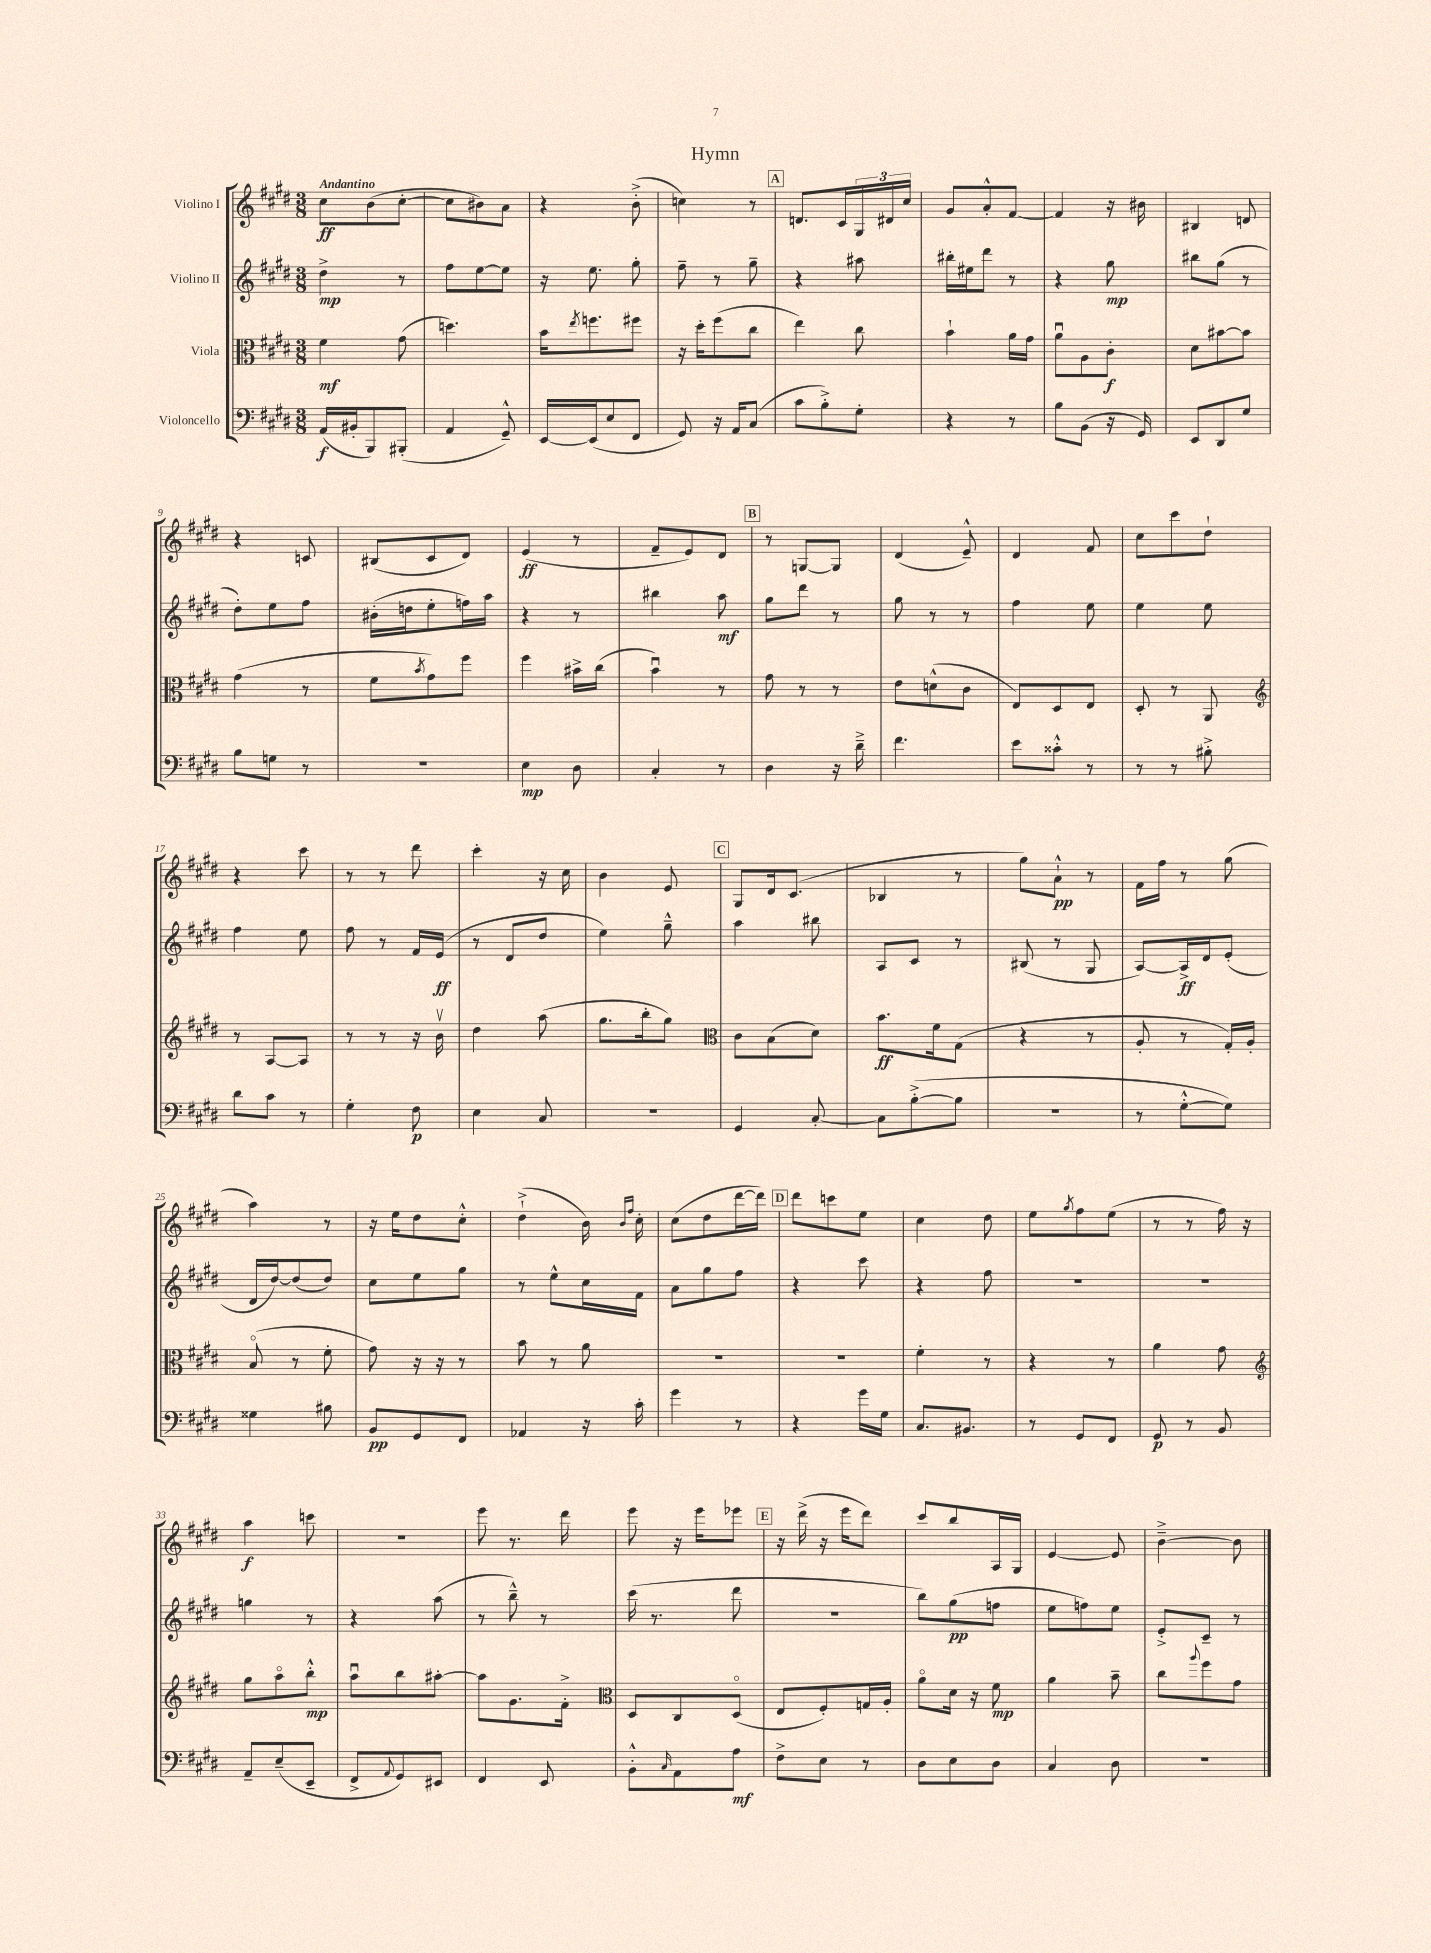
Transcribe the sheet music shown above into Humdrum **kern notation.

**kern	**kern	**kern	**kern
*staff4	*staff3	*staff2	*staff1
*clefF4	*clefC3	*clefG2	*clefG2
*k[f#c#g#d#]	*k[f#c#g#d#]	*k[f#c#g#d#]	*k[f#c#g#d#]
*M3/8	*M3/8	*M3/8	*M3/8
(16AA	4f#	4dd#^	8cc#
16BB#'	.	.	.
8BBB)	.	.	(8b
(8BBB#'	(8g#	8r	[8cc#'
=	=	=	=
4AA	4.dd)	8ff#	8cc#]
.	.	[8ee	8b#)
8GG#~^^)	.	8ee]	8a
=	=	=	=
[16EE	16b	16r	4r
.	8qee	.	.
(16EE]	8.ff	8.ee	.
8E	.	.	.
8FF#	8ff#	8gg#'	(8b'^
=	=	=	=
8GG#)	16r	8ff#~	4cc)
.	16dd#'	.	.
16r	(8ff#	8r	.
16AA	.	.	.
(8C#	8cc#	8gg#~	8r
=	=	=	=
8c#	4ee)	4r	8.d
8B'^)	.	.	.
.	.	.	16c#
8G#'	8cc#	8aa#	24G#
.	.	.	24d#
.	.	.	24cc#
=	=	=	=
4r	4b`	16bb#'	8g#
.	.	16ee#	.
.	.	8ddd#	8a'^^
8r	16a	8r	[8f#
.	16g#	.	.
=	=	=	=
8B	8au	4r	4f#]
(8BB	8A	.	.
16r	8c#'	8gg#	16r
16GG#)	.	.	16b#
=	=	=	=
8EE	8d#	8bb#	4B#
8DD#	[8b#	(8gg#	.
8G#	8b#]	8r	8d
=	=	=	=
8B	(4g#	8dd#')	4r
8G	.	8ee	.
8r	8r	8ff#	8c
=	=	=	=
4.r	8f#	(16b#'	(8B#
.	.	16dd	.
.	8qb	.	.
.	8g#)	8ee'	8c#
.	8ff#	16ff)	8d#)
.	.	16aa	.
=	=	=	=
4E	4ff#	4r	(4e
8D#	16b#^	8r	8r
.	(16cc#	.	.
=	=	=	=
4C#'	4bu)	4bb#	8f#~
.	.	.	8e)
8r	8r	8aa	8d#
=	=	=	=
4D#	8g#	8gg#	8r
.	8r	8ddd#	[8G
16r	8r	8r	8G]
16d#~^	.	.	.
=	=	=	=
4.f#	8e	8gg#	(4d#
.	(8d^^	8r	.
.	8c#	8r	8e~^^)
=	=	=	=
8e	8E)	4ff#	4d#
8c##'^^	8D#	.	.
8r	8E	8ee	8f#
=	=	=	=
8r	8D#'	4ee	8cc#
8r	8r	.	8ccc#
8B#'^	8AA	8ee	8dd#`
=	=	=	=
*	*clefG2	*	*
8d#	8r	4ff#	4r
8c#	[8A	.	.
8r	8A]	8ee	8ccc#
=	=	=	=
4G#'	8r	8ff#	8r
.	8r	8r	8r
8F#	16r	16f#	8ddd#
.	16bv	(16e	.
=	=	=	=
4E	4dd#	8r	4ccc#'
.	.	8d#	.
8C#	(8aa	8dd#	16r
.	.	.	16cc#
=	=	=	=
4.r	8.gg#	4ee)	4b
.	16bb'	.	.
.	8gg#)	8gg#~^^	8e
=	=	=	=
*	*clefC3	*	*
4GG#	8c#	4aa	8G#
.	(8B	.	16d#
.	.	.	(8.c#
[8C#'	8d#)	8bb#	.
=	=	=	=
8C#]	8.b	8A	4B-
([8B'^	.	8c#	.
.	16f#	.	.
8B]	(8G#	8r	8r
=	=	=	=
4.r	4r	(8B#	8gg#)
.	.	8r	8a`^^
.	8r	8G#	8r
=	=	=	=
8r	8A'	[8A)	16f#
.	.	.	16ff#
[8G#'^^	8r	16A^]	8r
.	.	16d#	.
8G#])	16G#')	(8e'	(8gg#
.	16A'	.	.
=	=	=	=
4G##	(8Bo	16d#	4aa)
.	.	[16dd#)	.
.	8r	(8dd#]	.
8B#	8f#'	8dd#)	8r
=	=	=	=
8BB	8g#)	8cc#	16r
.	.	.	16ee
8GG#	16r	8ee	8dd#
.	16r	.	.
8FF#	8r	8gg#	8cc#'^^
=	=	=	=
4AA-	8b	8r	(4dd#`^
.	8r	8ee^^	.
16r	8a	16cc#	16b)
.	.	.	16qqb
.	.	.	16qqff#
16c#'	.	16f#	16cc#'
=	=	=	=
4g#	4.r	8a	(8cc#
.	.	8gg#	8dd#
8r	.	8ff#	[16ddd#
.	.	.	16ddd#])
=	=	=	=
4r	4.r	4r	8ddd#
.	.	.	8ccc
16g#	.	8ccc#	8ee
16G#	.	.	.
=	=	=	=
8.C#	4f#'	4r	4cc#
8.BB#	.	.	.
.	8r	8ff#	8dd#
=	=	=	=
8r	4r	4.r	8ee
.	.	.	8qgg#
8GG#	.	.	8ff#
8FF#	8r	.	(8ee
=	=	=	=
8GG#	4a	4.r	8r
8r	.	.	8r
8BB	8g#	.	16ff#)
.	.	.	16r
=	=	=	=
*	*clefG2	*	*
8AA~	8gg#	4gg	4aa
(8E~	8aao	.	.
8EE~	8bb'^^	8r	8ccc
=	=	=	=
8FF#^	8aau	4r	4.r
8qqAA	.	.	.
8GG#)	8bb	.	.
8EE#	[8aa#'	(8aa	.
=	=	=	=
4FF#	8aa#]	8r	8eee
.	8.g#	8bb~^^)	8.r
8EE	.	8r	.
.	16f#'^	.	16ddd#
=	=	=	=
*	*clefC3	*	*
8BB'^^	8D#	(16ccc#	8eee
.	.	8.r	.
16qqC#	.	.	.
8AA	8C#	.	16r
.	.	.	16eee
8A	(8D#o	8ddd#	8eee-
=	=	=	=
8F#^	8E	4.r	16r
.	.	.	(16ddd#^
8E	8F#')	.	16r
.	.	.	16eee
8r	16G	.	8ddd#)
.	16A'	.	.
=	=	=	=
8D#	8ao	8bb)	8ccc#
8E	16d#	(8gg#	8bb
.	16r	.	.
8D#	8f#	8ff	16A
.	.	.	16G#
=	=	=	=
4C#	4a	8ee	[4e
.	.	8ff)	.
8D#	8b~	8ee	8e]
=	=	=	=
4.r	8cc#	8e'^	[4b~^
.	8qqaa	.	.
.	8ff#	8c#~	.
.	8g#	8r	8b]
==	==	==	==
*-	*-	*-	*-
